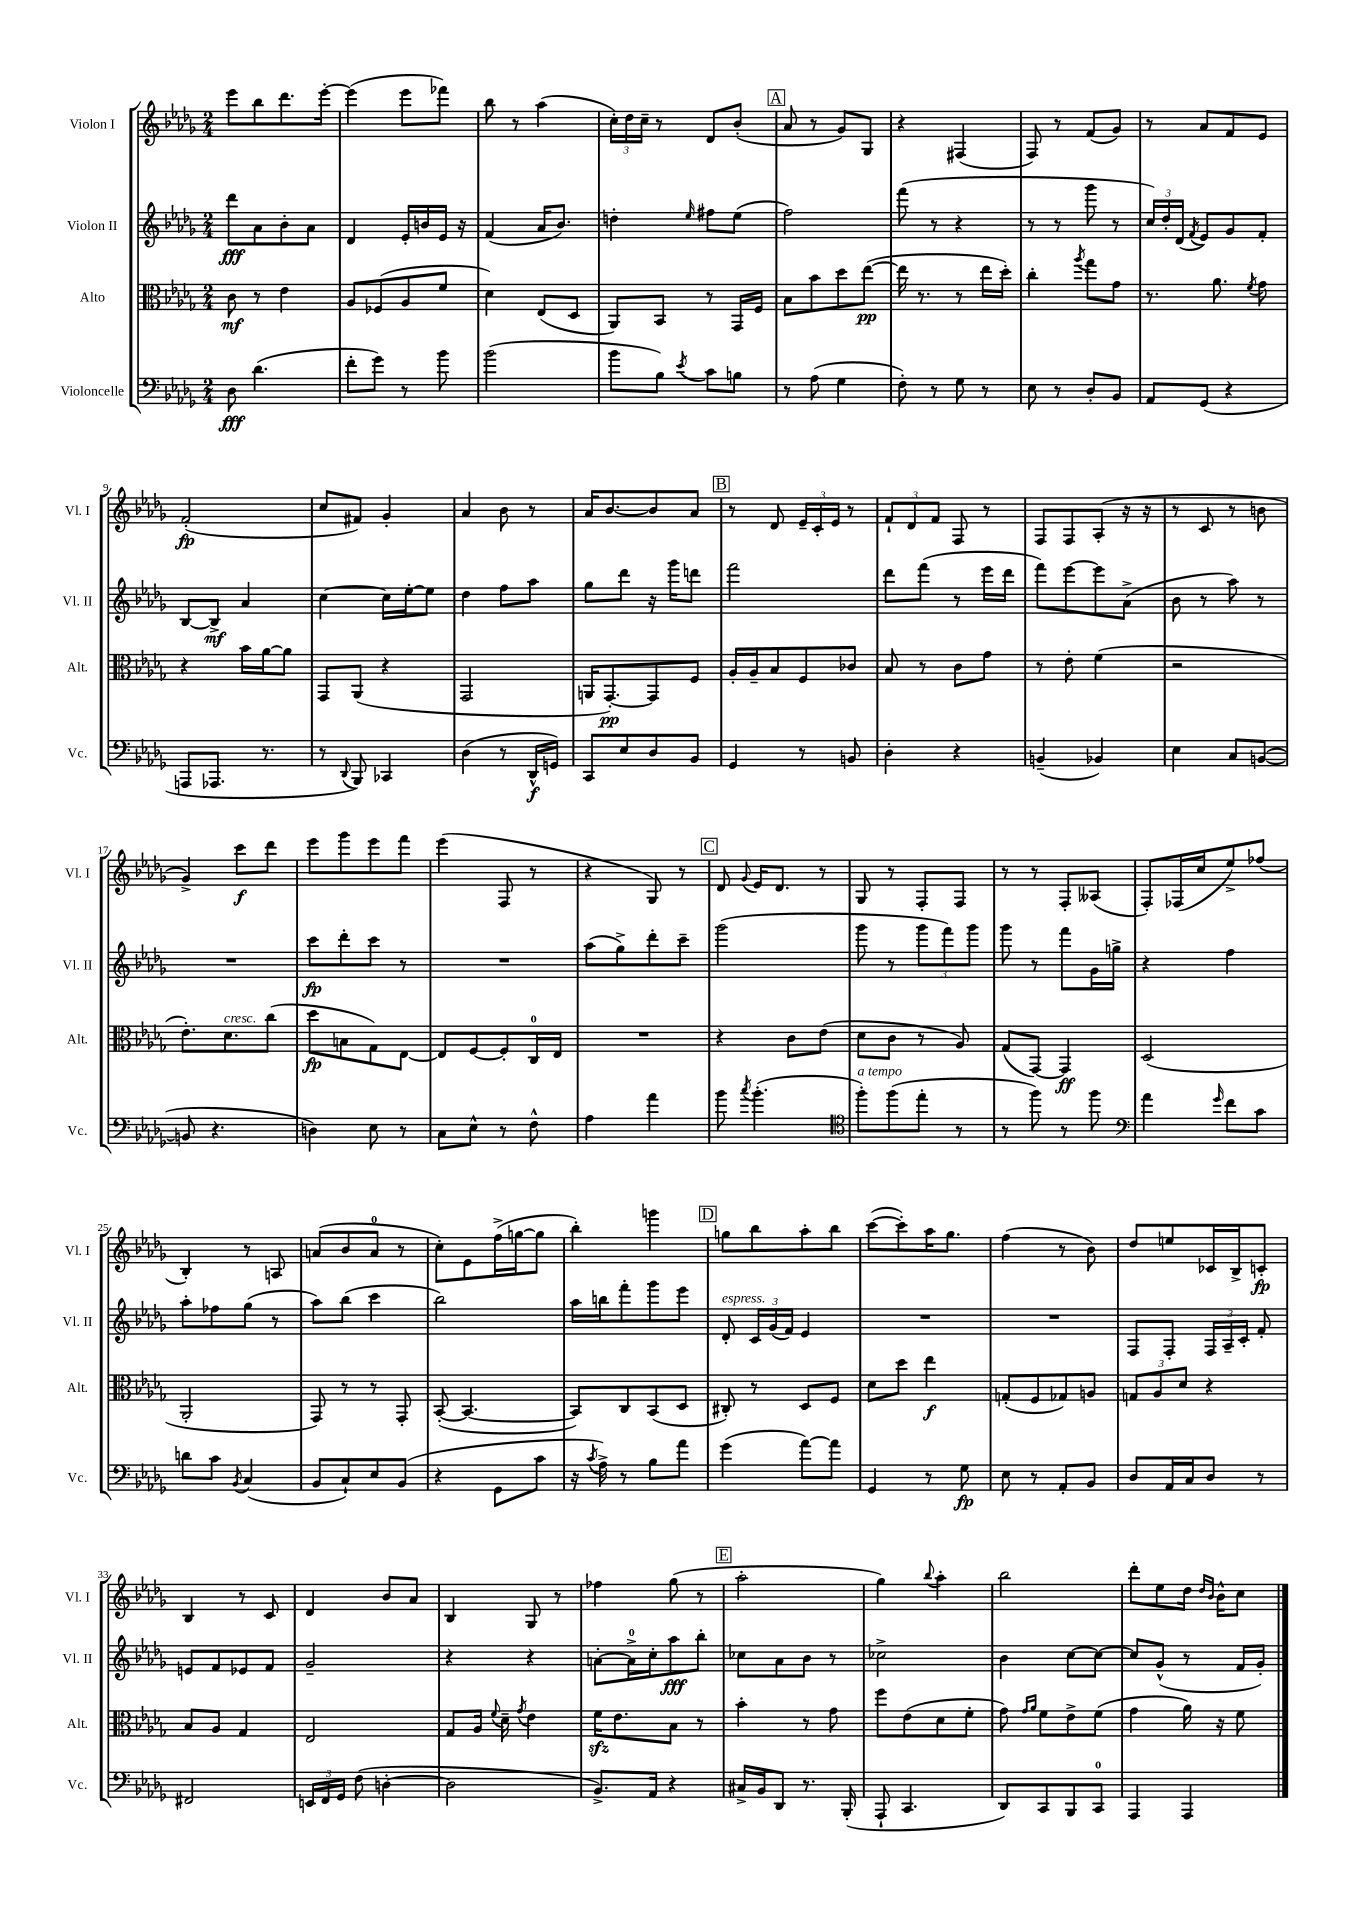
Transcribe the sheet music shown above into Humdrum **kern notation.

**kern	**kern	**kern	**kern
*staff4	*staff3	*staff2	*staff1
*clefF4	*clefC3	*clefG2	*clefG2
*k[b-e-a-d-g-]	*k[b-e-a-d-g-]	*k[b-e-a-d-g-]	*k[b-e-a-d-g-]
*M2/4	*M2/4	*M2/4	*M2/4
8D-\	8c\	8ddd-\L	8eee-\L
(4.d-\	8r	8a-\	8bb-\
.	4e-\	8b-'\	8.ddd-\
.	.	8a-\J	.
.	.	.	[16eee-'\Jk
=	=	=	=
8f'\L	8A-/L	4d-/	(4eee-\]
8g-\J)	(8F-/	.	.
8r	8A-/	16e-'/LL	8eee-\L
.	.	16b/	.
8b-\	8f/J	16e-/JJ	8fff-\J)
.	.	16r	.
=	=	=	=
(2b-\	4d-\)	(4f/	8bb-\
.	.	.	8r
.	(8E-/L	16a-/LK	(4aa-\
.	.	8.b-/J)	.
.	8D-/J	.	.
=	=	=	=
8b-\L	8AA-/L)	4dd'\	24cc'\LL)
.	.	.	24dd-\
.	.	.	24cc~\JJ
8B-\J)	8BB-/J	.	8r
8qe-/	.	16qqee-/	.
8c\L	8r	8ff#\L	8d-/L
8B\J	16GG-/LL	(8ee-\J	(8b-'/J
.	16F/JJ	.	.
=	=	=	=
8r	8B-\L	2ff\)	8a-/
(8A-\	8b-\	.	8r
4G-\	8dd-\	.	8g-/L)
.	([8ee-\J	.	8G-/J
=	=	=	=
8F'\)	16ee-\]	(8fff\	4r
.	8.r	.	.
8r	.	8r	.
8G-\	8r	4r	(4F#/
8r	16ee-\LL	.	.
.	16dd-'\JJ)	.	.
=	=	=	=
8E-\	4cc'\	8r	8F/)
8r	.	8r	8r
.	8qaa-/	.	.
8D-'/L	8gg-\L	8ggg-\	(8f/L
8BB-/J	8g-\J	8r	8g-/J)
=	=	=	=
8AA-/L	8.r	24cc/LL)	8r
.	.	24dd-'/	.
.	.	(24d-/JJ	.
.	.	8qf/	.
(8GG-/J	.	8e-/L)	8a-/L
.	8.a-\	.	.
4r	.	8g-/	8f/
.	8qf/	.	.
.	8g-\	8f'/J	8e-/J
=	=	=	=
8AAA/L	4r	[8B-/L	(2f'/
8.AAA-/J	.	8B-^/]J	.
.	16b-\LL	4a-/	.
8.r	[16a-\J	.	.
.	8a-\]J	.	.
=	=	=	=
8r	8GG-/L	[4cc\	8cc/L
8qqDD-/	.	.	.
8BBB-/)	(8AA-/J	.	8f#/J)
4CC-/	4r	16cc\]LL	4g-'/
.	.	[16ee-'\J	.
.	.	8ee-\]J	.
=	=	=	=
(4D-\	2GG-/	4dd-\	4a-/
8r	.	8ff\L	8b-\
16DD-^^/LL	.	8aa-\J	8r
16GG/JJ)	.	.	.
=	=	=	=
8CC/L	16AA/LK	8gg-\L	16a-/LK
.	[8.GG-'/)	.	[8.b-/
8E-/	.	8ddd-\J	.
8D-/	8GG-/]	16r	8b-/]
.	.	16ggg-\LK	.
8BB-/J	8F/J	8ddd\J	8a-/J
=	=	=	=
4GG-/	16A-'/LL	2fff\	8r
.	16A-~/J	.	.
.	8B-/	.	8d-/
8r	8F/	.	24e-~/LL
.	.	.	24c'/
.	.	.	24e-/JJ
8BB/	8c-/J	.	8r
=	=	=	=
4D-'\	8B-/	8ddd-\L	12f`/L
.	.	.	12d-/
.	8r	(8fff\J	.
.	.	.	12f/J
4r	8c\L	8r	8F/
.	8g-\J	16eee-\LL	8r
.	.	16ddd-\JJ	.
=	=	=	=
(4BB~/	8r	8fff\L)	8F/L
.	8e-'\	[8eee-\	8F/
4BB-/)	(4f\	8eee-\]	(8A-'/J
.	.	(8a-^\J	16r
.	.	.	16r
=	=	=	=
4E-\	2r	8b-\	8r
.	.	8r	8c/
8C/L	.	8aa-\)	8r
([8BB/J	.	8r	8b\
=	=	=	=
8BB/]	8.e-'\L)	2r	4g-^/)
4.r	.	.	.
.	8.d-\	.	.
.	.	.	8ccc\L
.	(8cc\J	.	8ddd-\J
=	=	=	=
4D\)	8dd-\L	8ccc\L	8eee-\L
.	8B\	8ddd-'\	8ggg-\
8E-\	8G-\)	8ccc\J	8eee-\
8r	[8E-\J	8r	8fff\J
=	=	=	=
8C\L	8E-/]L	2r	(4eee-\
8E-^^\J	[8F/	.	.
8r	8F'/]	.	8F/
8F^^\	16C/L	.	8r
.	16E-/JJ	.	.
=	=	=	=
4A-\	2r	(8aa-\L	4r
.	.	8gg-^\)	.
4a-\	.	8ddd-'\	8G-/)
.	.	8ccc~\J	8r
=	=	=	=
8b-\	4r	(2ggg-\	8d-/
8qcc/	.	.	8qqg-/
(4.b-'\	.	.	16e-/LK
.	.	.	8.d-/J
.	8c\L	.	.
.	(8e-\J	.	8r
=	=	=	=
*clefC4	*	*	*
8ff'\L)	8d-\L	8ggg-\	8G-/
(8ff\	8c\J	8r	8r
8ee-'\J	8r	12ggg-\L	8F'/L
.	.	12fff\)	.
8r	8A-/)	.	8F/J
.	.	12ggg-\J	.
=	=	=	=
8r	(8G-/L	8ggg-\	8r
8ff\)	[8GG-/J)	8r	8r
8r	4GG-/]	8fff\L	8F'/L
8ff\	.	16g-\L	(8A--/J
.	.	16gg^\JJ	.
=	=	=	=
*clefF4	*	*	*
4a-\	(2D-/	4r	8F'/L)
.	.	.	(16F-/L
.	.	.	16cc/J
16qqg-/	.	.	.
8f\L	.	4ff\	8ee-^/)
8c\J	.	.	(8ff-/J
=	=	=	=
8d\L	2AA-'/	8aa-'\L	4B-'/)
8c\J	.	8ff-\	.
8qBB-/	.	.	.
(4C/	.	(8gg-\J	8r
.	.	8r	8A/
=	=	=	=
8BB-/L	8GG-/)	8aa-\L)	(8a/L
8C`/)	8r	(8bb-\J	8b-/
8E-/	8r	4ccc\	8a/J
(8BB-/J	8GG-'/	.	8r
=	=	=	=
4r	([8BB-'/	2bb-\)	8cc'\L)
.	4.BB-/_	.	8e-\
8GG-\L	.	.	(16ff^\L
.	.	.	[16gg\J
8c\J	.	.	8gg\]J
=	=	=	=
16r	8BB-/]L)	16aa-\LL	4bb-'\)
8qc/	.	.	.
16A-^\)	.	16bb\J	.
8r	8C/	8fff'\	.
8B-\L	(8BB-/	8ggg-\	4ggg\
8a-\J	8D-/J	8eee-\J	.
=	=	=	=
(4g-\	8C#'/)	8d-'/	8gg\L
.	8r	24c/LL	8bb-\
.	.	(24g-/	.
.	.	24f/JJ)	.
[8a-\L)	8D-/L	4e-/	8aa-'\
8a-\]J	8F/J	.	8bb-\J
=	=	=	=
4GG-/	8d-\L	2r	([8ccc\L
.	8dd-\J	.	8ccc'\])
8r	4ee-\	.	16aa-\K
.	.	.	8.gg-\J
8G-\	.	.	.
=	=	=	=
8E-\	(8G'/L	2r	(4ff\
8r	8F/	.	.
8AA-'/L	8G-/)	.	8r
8BB-/J	8A/J	.	8b-\)
=	=	=	=
8D-/L	12G/L	8F/L	8dd-/L
.	12A-/	.	.
16AA-/L	.	8F'/J	8ee/
.	12d-/J	.	.
16C/J	.	.	.
8D-/J	4r	24F/LL	16c-/L
.	.	24A-~/	.
.	.	.	16B-^/J
.	.	24c'/JJ	.
8r	.	8f'/	8c'/J
=	=	=	=
2FF#/	8B-/L	8e/L	4B-/
.	8A-/J	8f/	.
.	4G-/	8e-/	8r
.	.	8f/J	8c/
=	=	=	=
24EE/LL	2E-/	2g-~/	4d-/
24FF/	.	.	.
24GG-/JJ	.	.	.
(8F\	.	.	.
[4D'\	.	.	8b-/L
.	.	.	8a-/J
=	=	=	=
2D\]	8G-/L	4r	4B-/
.	16A-/Jk	.	.
.	8qqf/	.	.
.	16d-~\	.	.
.	8qg-/	.	.
.	4e-\	4r	8G-/
.	.	.	8r
=	=	=	=
8.BB-^/L)	16f\LK	[8a'\L	4ff-\
.	8.e-\	.	.
.	.	16a^\]L	.
16AA-/Jk	.	16cc'\J	.
4r	8B-\J	8aa-\	(8gg-\
.	8r	8bb-'\J	8r
=	=	=	=
16C#^/LL	4b-'\	8cc-\L	2aa-'\
16BB-/J	.	.	.
8DD-/J	.	8a-\	.
8.r	8r	8b-\J	.
.	8g-\	8r	.
(16BBB-'/	.	.	.
=	=	=	=
8AAA-`/	8ff\L	2cc-^\	4gg-\)
4.CC/	(8e-\	.	.
.	.	.	8qqbb-/
.	8d-\	.	4aa-'\
.	8f'\J	.	.
=	=	=	=
8DD-/L)	8g-\)	4b-\	2bb-\
.	16qqg-/LL	.	.
.	16qqa-/JJ	.	.
8CC/	8f\L	.	.
8BBB-/	8e-^\	[8cc\L	.
8CC/J	(8f\J	8cc\_J	.
=	=	=	=
4AAA-/	4g-\	8cc/]L	8ddd-'\L
.	.	(8g-^^/J	8ee-\
4AAA-/	16a-\)	8r	16dd-\Jk
.	.	.	16qqdd-/LL
.	.	.	16qqb-/JJ
.	16r	.	16b-^^\LK
.	8f\	16f/LL	8cc\J
.	.	16g-'/JJ)	.
==	==	==	==
*-	*-	*-	*-
